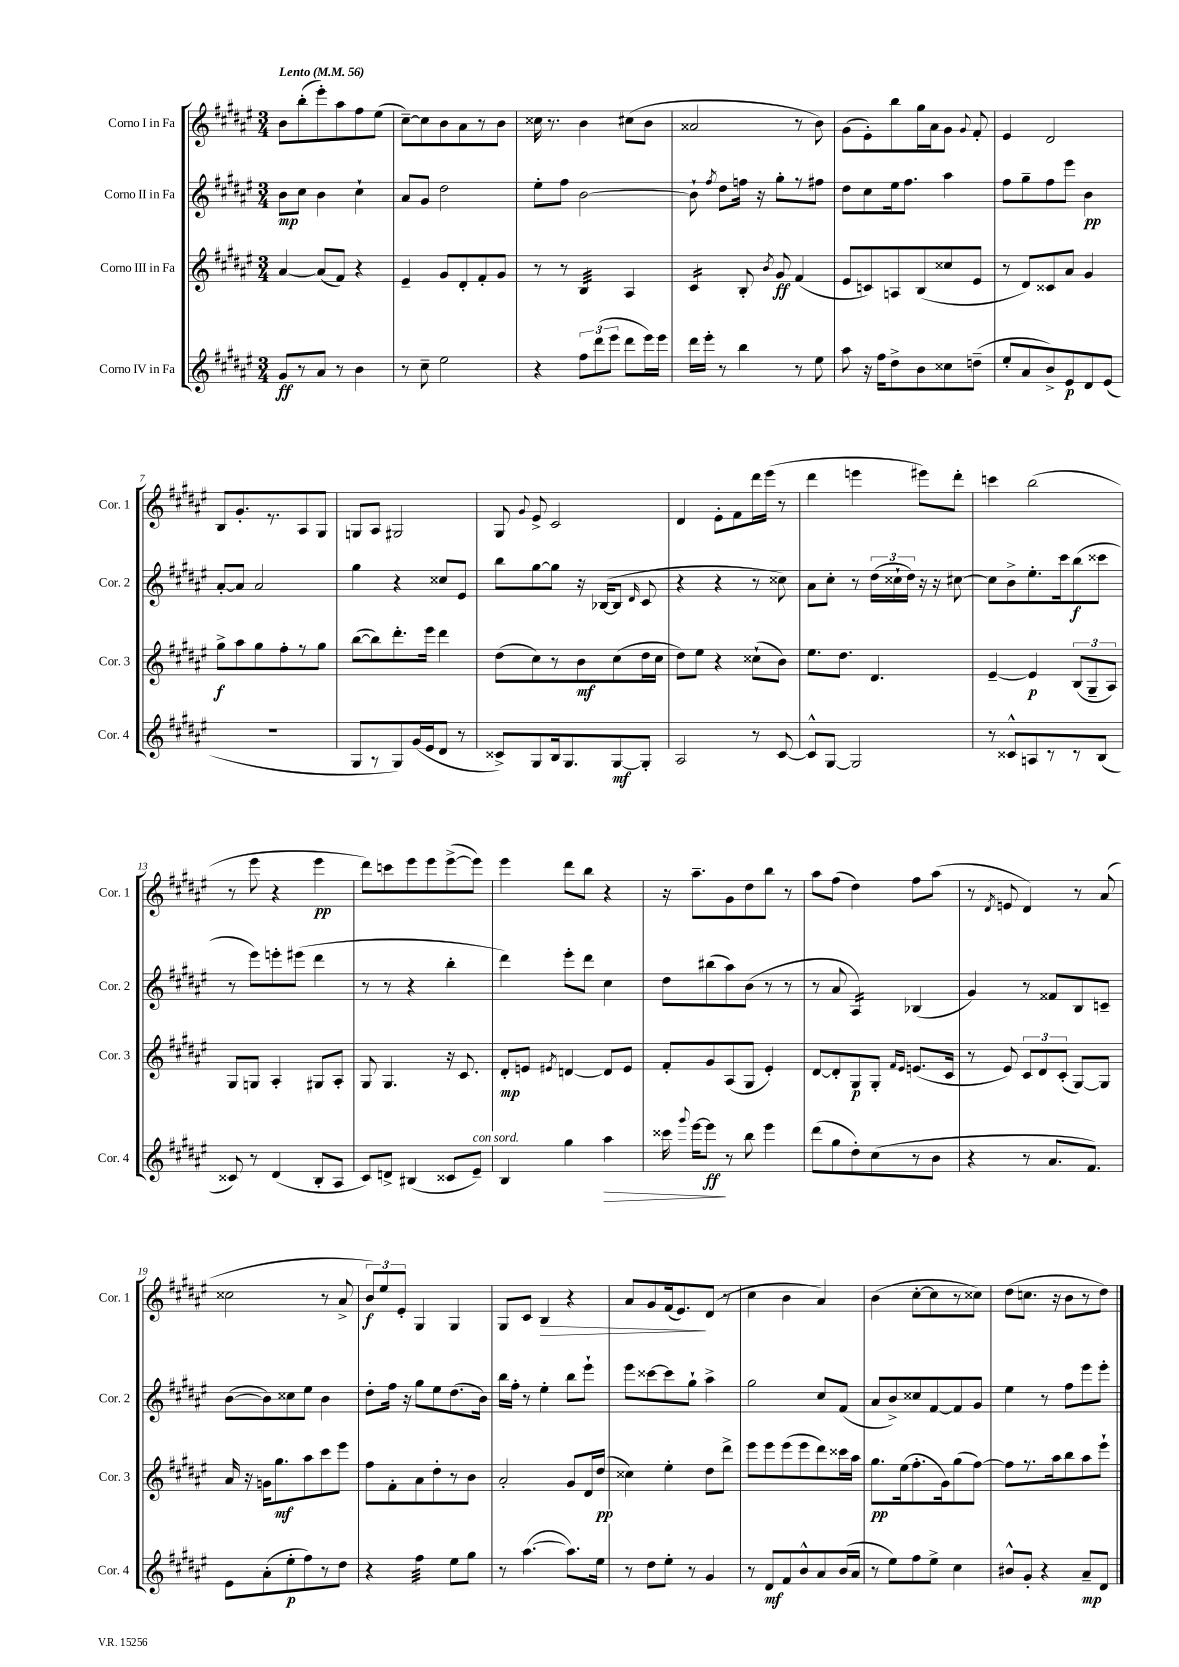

**kern	**kern	**kern	**kern
*staff4	*staff3	*staff2	*staff1
*clefG2	*clefG2	*clefG2	*clefG2
*k[f#c#g#d#a#e#]	*k[f#c#g#d#a#e#]	*k[f#c#g#d#a#e#]	*k[f#c#g#d#a#e#]
*M3/4	*M3/4	*M3/4	*M3/4
*MM56	*MM56	*MM56	*MM56
8g#	[4a#	8b	8b
8r	.	8cc#	(8bb'
8a#	(8a#]	4b	8eee#')
8r	8f#)	.	8aa#
4b	4r	4cc#`	8ff#
.	.	.	(8ee#
=	=	=	=
8r	4e#~	8a#	[8cc#~)
8cc#~	.	8g#	8cc#]
2ee#	8g#	2dd#	8b
.	8d#'	.	8a#
.	8f#'	.	8r
.	8g#	.	8b
=	=	=	=
4r	8r	8ee#'	16cc##
.	.	.	8.r
.	8r	8ff#	.
12ff#	4B	[2b	4b
(12ddd#	.	.	.
12eee#	.	.	.
8ddd#	4A#	.	(8cc#
16eee#)	.	.	8b
16eee#	.	.	.
=	=	=	=
16ddd#	4c#	8b`]	2a##
16eee#'	.	.	.
.	.	8qff#	.
8r	.	8dd#	.
4bb	8B'	16ff	.
.	.	16r	.
.	8qb	.	.
.	8g#	8gg#'	.
8r	(4f#	8r	8r
8ee#	.	8ff#	8b)
=	=	=	=
8aa#	8e#	8dd#	(8g#
16r	8c)	8cc#	8e#')
16ff#	.	.	.
8dd#^	8A	16ee#	8bb
.	.	8.ff#	.
8b	(8B	.	16gg#
.	.	.	16a#
8cc##	8cc##	4aa#	8g#
.	.	.	8qqg#
(8dd~	8e#	.	8f#'
=	=	=	=
8ee#'	8r	8ff#	4e#
8a#	8d#)	8gg#~	.
8b^)	8c##	8ff#	2d#
8e#	8a#	8eee#	.
8d#	4g#	4b	.
(8e#	.	.	.
=	=	=	=
2.r	8gg#^	[8a#'	8B
.	8aa#	8a#]	8.g#'
.	8gg#	2a#	.
.	.	.	8.r
.	8ff#'	.	.
.	8r	.	8A#
.	8gg#	.	8G#
=	=	=	=
8G#	([8bb	4gg#	8G
8r	8bb])	.	8A#
8G#)	8.ddd#'	4r	2G#
(16g#	.	.	.
16e#	16eee#	.	.
8d#	4ddd#	8cc##	.
8r	.	8e#	.
=	=	=	=
8c##^)	(8dd#	8bb	8G#
.	.	.	8qqg#
8G#	8cc#)	[8gg#	8e#^
16B	8r	8gg#]	2c#
8.G#	.	.	.
.	8b	16r	.
.	.	([16B-	.
[8G#	(8cc#	8B-]	.
.	.	16qqd#	.
8G#']	16dd#	8c#	.
.	16cc#	.	.
=	=	=	=
2A#	8dd#)	4r	4d#
.	8ee#	.	.
.	4r	4r	8e#'
.	.	.	8f#
8r	(8cc##`	8r	16ddd#
.	.	.	(16eee#
[8c#	8b)	8cc##)	8r
=	=	=	=
8c#^^]	8.ee#	8a#	4ddd#
[8G#	.	8cc#'	.
.	8.dd#	.	.
2G#]	.	8r	4eee
.	4.d#	(24dd#	.
.	.	24cc##`	.
.	.	24dd#)	.
.	.	16r	8eee#)
.	.	16r	.
.	.	[8cc#	8ddd#'
=	=	=	=
8r	[4e#~	8cc#]	4ccc
8c##^^	.	8b^	.
8A	4e#]	8.ee#'	(2bb
8r	.	.	.
.	.	16ccc#	.
8r	(12B	(8bb	.
.	12G#~	.	.
(8B	.	8ccc##	.
.	12A#)	.	.
=	=	=	=
8c##)	8G#	8r	8r
8r	8G	8eee#)	8eee#
(4d#	4A#'	8eee'	4r
.	.	(8eee#	.
8B'	8G#	4ddd#	4eee#
8A#	8A#'	.	.
=	=	=	=
8c#)	8G#	8r	8ddd#)
8d^	4.G#	8r	8ccc
(4B#	.	4r	8eee#
.	.	.	8eee#
8c##	16r	4bb'	([8eee#^
.	8.c#	.	.
8e#~)	.	.	8eee#])
=	=	=	=
4B	8d#'	4ddd#)	4eee#
.	8e	.	.
.	8qe#	.	.
4gg#	[4d	8eee#'	8ddd#
.	.	8ddd#	8bb
4aa#	8d]	4cc#	4r
.	8e#	.	.
=	=	=	=
16ccc##	8f#'	8dd#	16r
8qqggg#	.	.	.
[16eee#	.	.	8.aa#~
8eee#]	8g#	(8bb#	.
8r	(8A#	8aa#)	8g#
8bb	8G#	(8b	8dd#
4eee#	4e#')	8r	8bb
.	.	8r	8r
=	=	=	=
(8ddd#	[8d#	8r	8aa#
8gg#	8d#']	8a#	(8ff#
8dd#')	8G#	4A#)	4dd#)
(8cc#	8G#'	.	.
.	16qqf#	.	.
.	16qqe#	.	.
8r	(8.e	(4B-	8ff#
8b	.	.	(8aa#
.	16c#	.	.
=	=	=	=
4r	8r	4g#)	8r
.	.	.	8qd#
.	8e#)	.	8e
8r	12c#	8r	4d#)
.	12d#	.	.
8.a#	.	8f##	.
.	(12c#'	.	.
.	[8G#)	8B	8r
8.f#)	.	.	.
.	8G#]	8c~	(8a#
=	=	=	=
8e#	16a#	([8b	2cc##
.	16r	.	.
(8a#'	16g	8b])	.
.	8.gg#	.	.
8ee#'	.	8cc##	.
8ff#)	8aa#	8ee#	.
8r	8ccc#	4b	8r
8dd#	8eee#	.	8a#^
=	=	=	=
4r	8ff#	8dd#'	12b)
.	.	.	12ee#
.	8f#'	16ff#	.
.	.	.	12e#'
.	.	16r	.
4ff#	8a#	8gg#	4G#
.	8dd#'	8ee#	.
8ee#	8r	(8.dd#	4G#
8gg#	8b	.	.
.	.	16b)	.
=	=	=	=
8r	2a#'	16bb	8G#
.	.	16ff#'	.
([4.aa#	.	8r	8c#
.	.	4ee#'	4B
8.aa#])	8g#	8bb	4r
.	16d#	8eee#`	.
16ee#	(16dd#	.	.
=	=	=	=
8r	4cc##)	8eee#	8a#
8dd#	.	[8ccc##	8g#
8ee#'	4ee#'	8ccc##]	(16f#
.	.	.	8.e#)
8r	.	8gg#`	.
4g#	8dd#	4aa#^	(8d#
.	8ddd#^	.	8r
=	=	=	=
8r	8eee#	2gg#	4cc#
8d#	8eee#	.	.
8f#	(8eee#	.	4b
8b^^	8eee#	.	.
8a#	8ddd#)	8cc#	4a#)
(16b	16ccc##	(8f#	.
16a#	16aa#	.	.
=	=	=	=
8r	8.gg#	8a#	(4b
8ee#)	.	8b^)	.
.	(16ee#	.	.
8ff#	8.ff#'	8cc##	[8cc#'
8ee#^	.	[8f#	8cc#]
.	16g#)	.	.
4cc#	(8gg#	8f#]	8r
.	[8ff#)	8g#	8cc##)
=	=	=	=
8b#^^	8ff#]	4ee#	(8dd#
8g#'	8.r	.	8.cc
4r	.	8r	.
.	16aa#	.	16r
.	8bb	8ff#	8b
8a#~	8aa#	8eee#	8r
8d#	8eee#`	8eee#'	8dd#)
==	==	==	==
*-	*-	*-	*-
